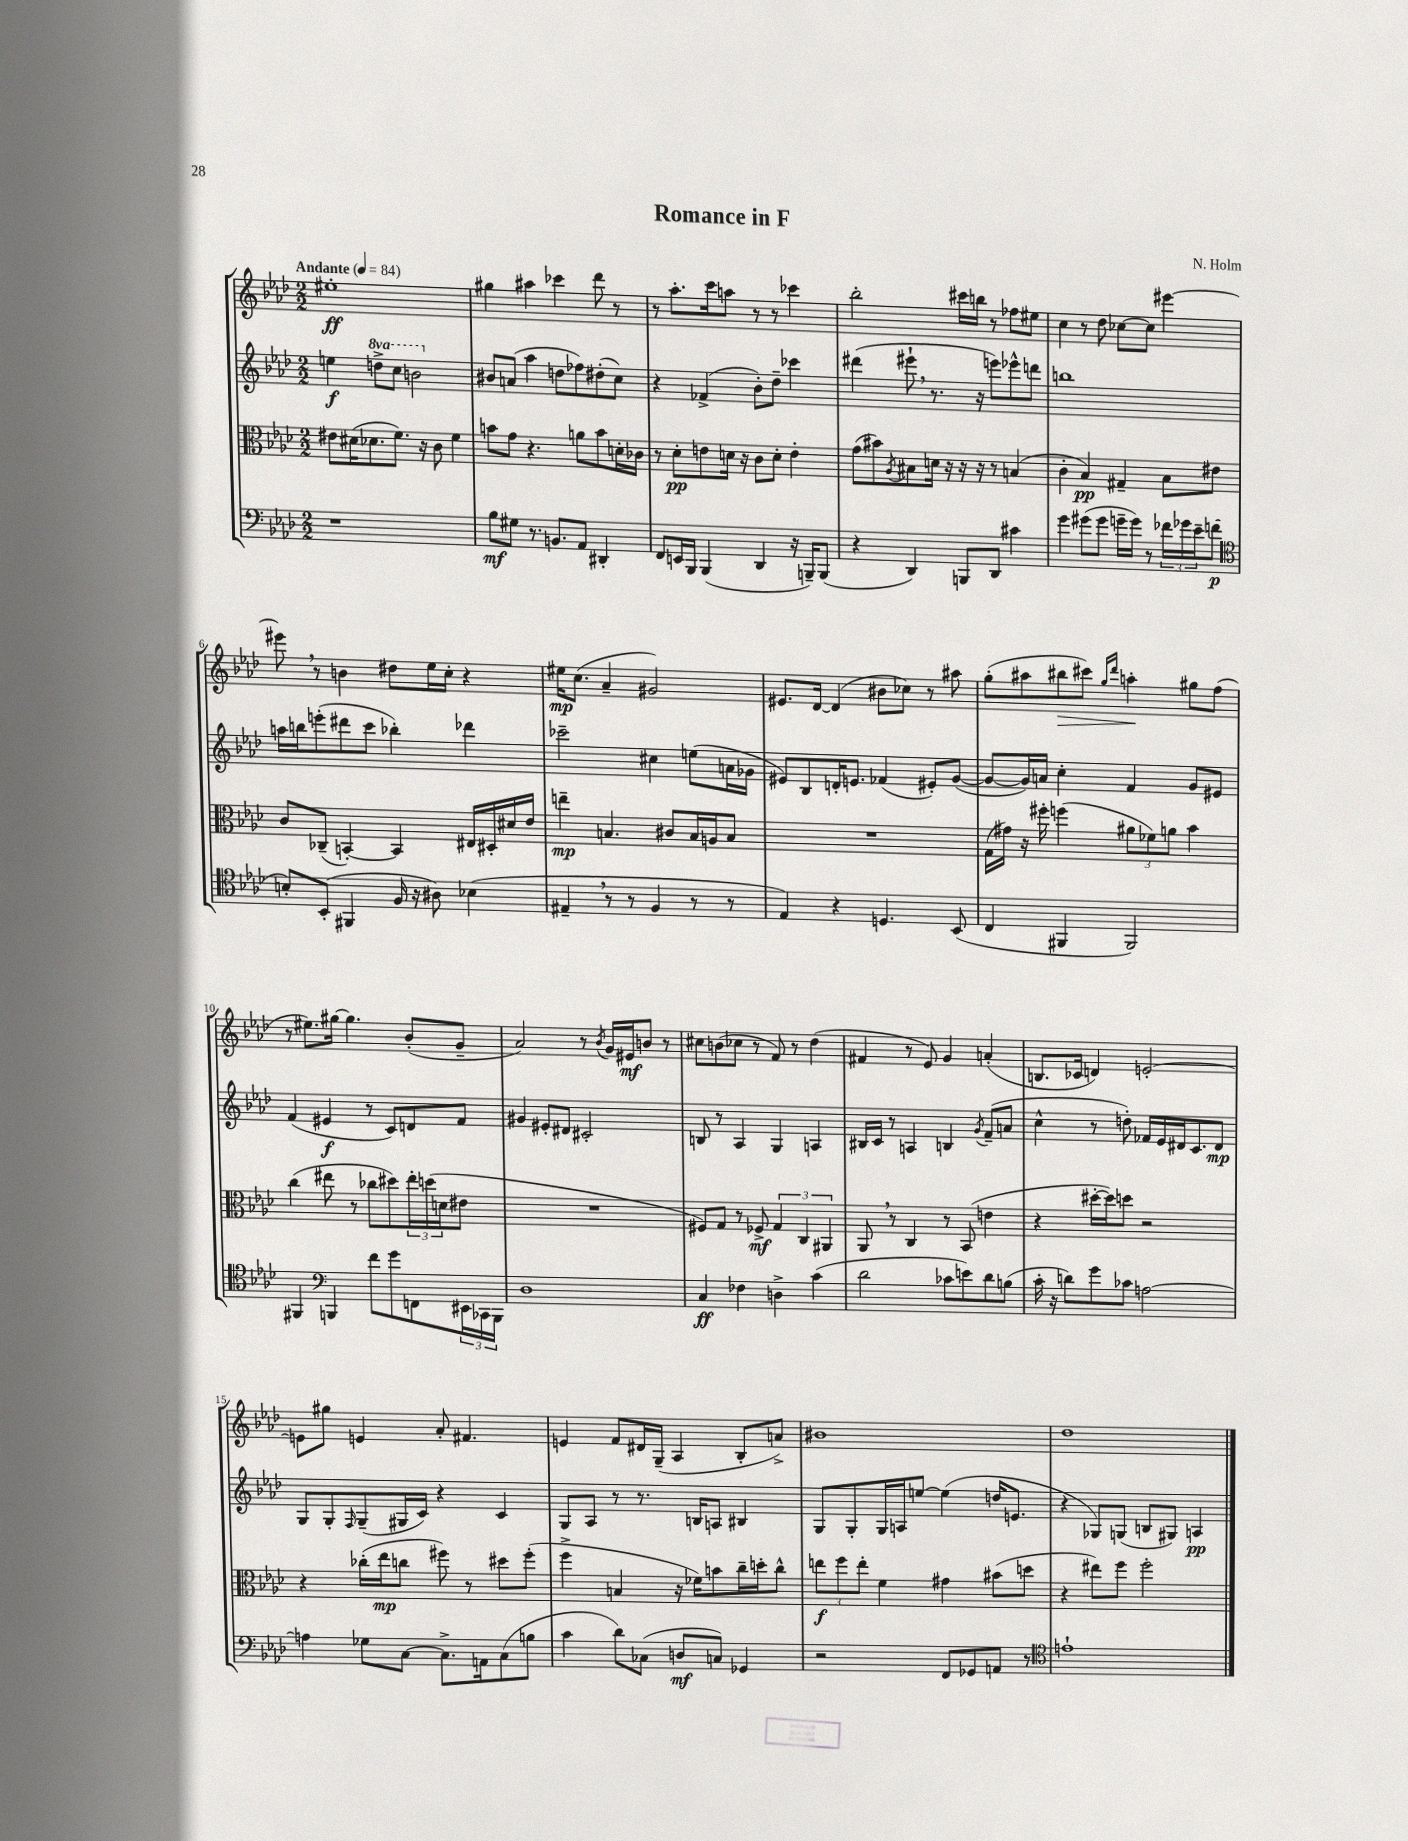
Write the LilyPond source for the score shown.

\header { title = "Romance in F" composer = "N. Holm" }
<<
\new StaffGroup <<
\new Staff = "s0" {
    \clef treble \key aes \major \numericTimeSignature \time 2/2 \tempo "Andante" 4 = 84
    eis''1-.\ff |
    gis''4 ais''4 ces'''4 des'''8 r8 |
    r8 aes''8.-. c'''16 a''8 r8 r8 ces'''4 |
    bes''2-. cis'''16 b''16 r8 fes''8 eis''8 |
    c''4 r8 des''8 ces''8~ ces''8 eis'''4~ |
    eis'''8 \breathe r8 b'4 dis''8 ees''16 c''16-. r4 |
    eis''16\mp c''8.( aes'4-- gis'2) |
    eis'8. des'16~ des'4( bis'8 ces''8) r8 ais''8 |
    g''8-.( ais''8 bis''8\> cis'''8) \grace { g''16 des'''16 } a''4-.\! gis''8 f''8( |
    r8 eis''8.) gis''16~ gis''4. bes'8-.( g'8-- |
    aes'2) r8 \acciaccatura { bes'8 } g'16 eis'16\mf b'8 r8 |
    cis''8 b'8( ces''8 r8 f'8) r8 des''4( |
    fis'4 r8 ees'8) g'4 a'4-.( |
    b8. ces'16 d'4) e'2~-. |
    e'8 gis''8 e'4 aes'8-. fis'4. |
    e'4 f'8 dis'16 g16--( aes4 bes8-. a'8->) |
    bis'1 |
    des''1 \bar "|." |
}
\new Staff = "s1" {
    \clef treble \key aes \major \numericTimeSignature \time 2/2 \set Staff.ottavationMarkups = #ottavation-simple-ordinals
    e''4\f \ottava #1 d'''8-> c'''8 b''2 \ottava #0 |
    bis'8 a'8( aes''4 d''8 fes''8) dis''8-.( c''8) |
    r4 fes'4->( bes'8-.) des''8-- ces'''4 |
    dis'''4( eis'''8-! \breathe r8. r16 e'''8) ees'''8-^ d'''8 |
    b''1 |
    a''16 b''16 e'''8-.( dis'''8 c'''8 bes''4-.) des'''4 |
    ces'''2-- cis''4 e''8( a'16 ges'16 |
    eis'8) bes8 d'16-. e'8. fes'4( eis'8-.) g'8~( |
    g'8~ g'16) a'16 c''4-. f'4 g'8 eis'8 |
    f'4( eis'4\f r8 c'8) d'8 f'8 |
    gis'4 eis'8-. dis'8 cis'2-. |
    b8 r8 aes4 g4 a4 |
    bis16 c'16 r8 a4 b4 \acciaccatura { g'8 } f'8--( a'8 |
    c''4-^ r8 d''8-.) fes'16 ees'16 dis'16 c'8. dis'8\mp |
    g8 g8-. \grace { f16 } g8--( gis16 c'16) r4 c'4 |
    g8 aes8 r8 r8. b16 a8 bis4 |
    g8 g8-. g16 a16 e''8~ e''4( d''16 e'8. |
    r4 ges8) g8( b8 gis8) a4\pp \bar "|." |
}
\new Staff = "s2" {
    \clef alto \key aes \major \numericTimeSignature \time 2/2
    eis'8 dis'16( des'8. f'8.) r16 c'8 f'4 |
    b'8 g'8 r4. a'8 b'8 d'16-. ces'16 |
    r8 des'8-.\pp e'8 d'16 r16 c'8 d'8-. e'4-. |
    g'8( bis'8) \acciaccatura { aes8 } bis8 d'16 r16 r16 r16 r8 b4( |
    c'4-. bes4\pp) gis4-- bes8 eis'8 |
    c'8 ces8--( b,4~-.) b,4 eis16 dis16-. dis'16 ees'16 |
    e''4--\mp b4. cis'8 b16 a16 b8 |
    R1 |
    g16( gis'16) r16 fis''16-. f''4( \tuplet 3/2 { ais'8 fes'8) a'8 } bes'4 |
    c''4( eis''8 r8 ces''8 dis''8) \tuplet 3/2 { eis''16-. d''16( d'16 } eis'8 |
    R1 |
    fis8) g8 r8 fes8->\mf \tuplet 3/2 { g4 c4 ais,4 } |
    aes,8 \breathe r8 c4 r8 bes,8( e'4 |
    r4 dis''16~-. dis''16) d''8 r2 |
    r4 ces''16-.( ees''16\mp c''8 fis''8) r8 dis''8 fis''8-.( |
    f''4-> b4 r16 fes'16) b'8 c''16-- d''16-. c''8-^ |
    \tuplet 3/2 { e''8\f f''8 e''8-. } f'4 gis'4 bis'8( d''8 |
    r4 eis''8) f''8 f''2-. \bar "|." |
}
\new Staff = "s3" {
    \clef bass \key aes \major \numericTimeSignature \time 2/2
    r1 |
    bes8\mf gis8 r8. b,8. aes,8 dis,4-. |
    f,8 e,16 bes,,16 bes,,4( des,4 r16 b,,16--) b,,8( |
    r4 des,4) b,,8 des,8 cis'4 |
    g'4 gis'8( gis'8 g'16-- g'16) r8 \tuplet 3/2 { fes'16 ges'16 ees'16-- } f'8\p( |
    \clef tenor b8-.) bes,8-.( fis,4 f16 r16 ais8) bes4( |
    eis4-- \breathe r8 r8 f4 r8 r8 |
    ees4) r4 d4. bes,8( |
    c4 fis,4 fis,2) |
    fis,4 \clef bass b,,4 f'8 g'8 f,8 \tuplet 3/2 { eis,16 ces,16 b,,16 } |
    des1 |
    c4\ff fes4 d4-> c'4( |
    des'2 ces'8 e'8) des'8 b8( |
    c'16-. r16 d'8) g'8 ces'8 a2~ |
    a4 ges8 c8~ c8.-> a,16 c8( b8 |
    c'4 des'8) ces8( d8\mf c8) ges,4 |
    r2 f,8 ges,8 a,8 r8 |
    \clef tenor e'1-! \bar "|." |
}
>>
>>
